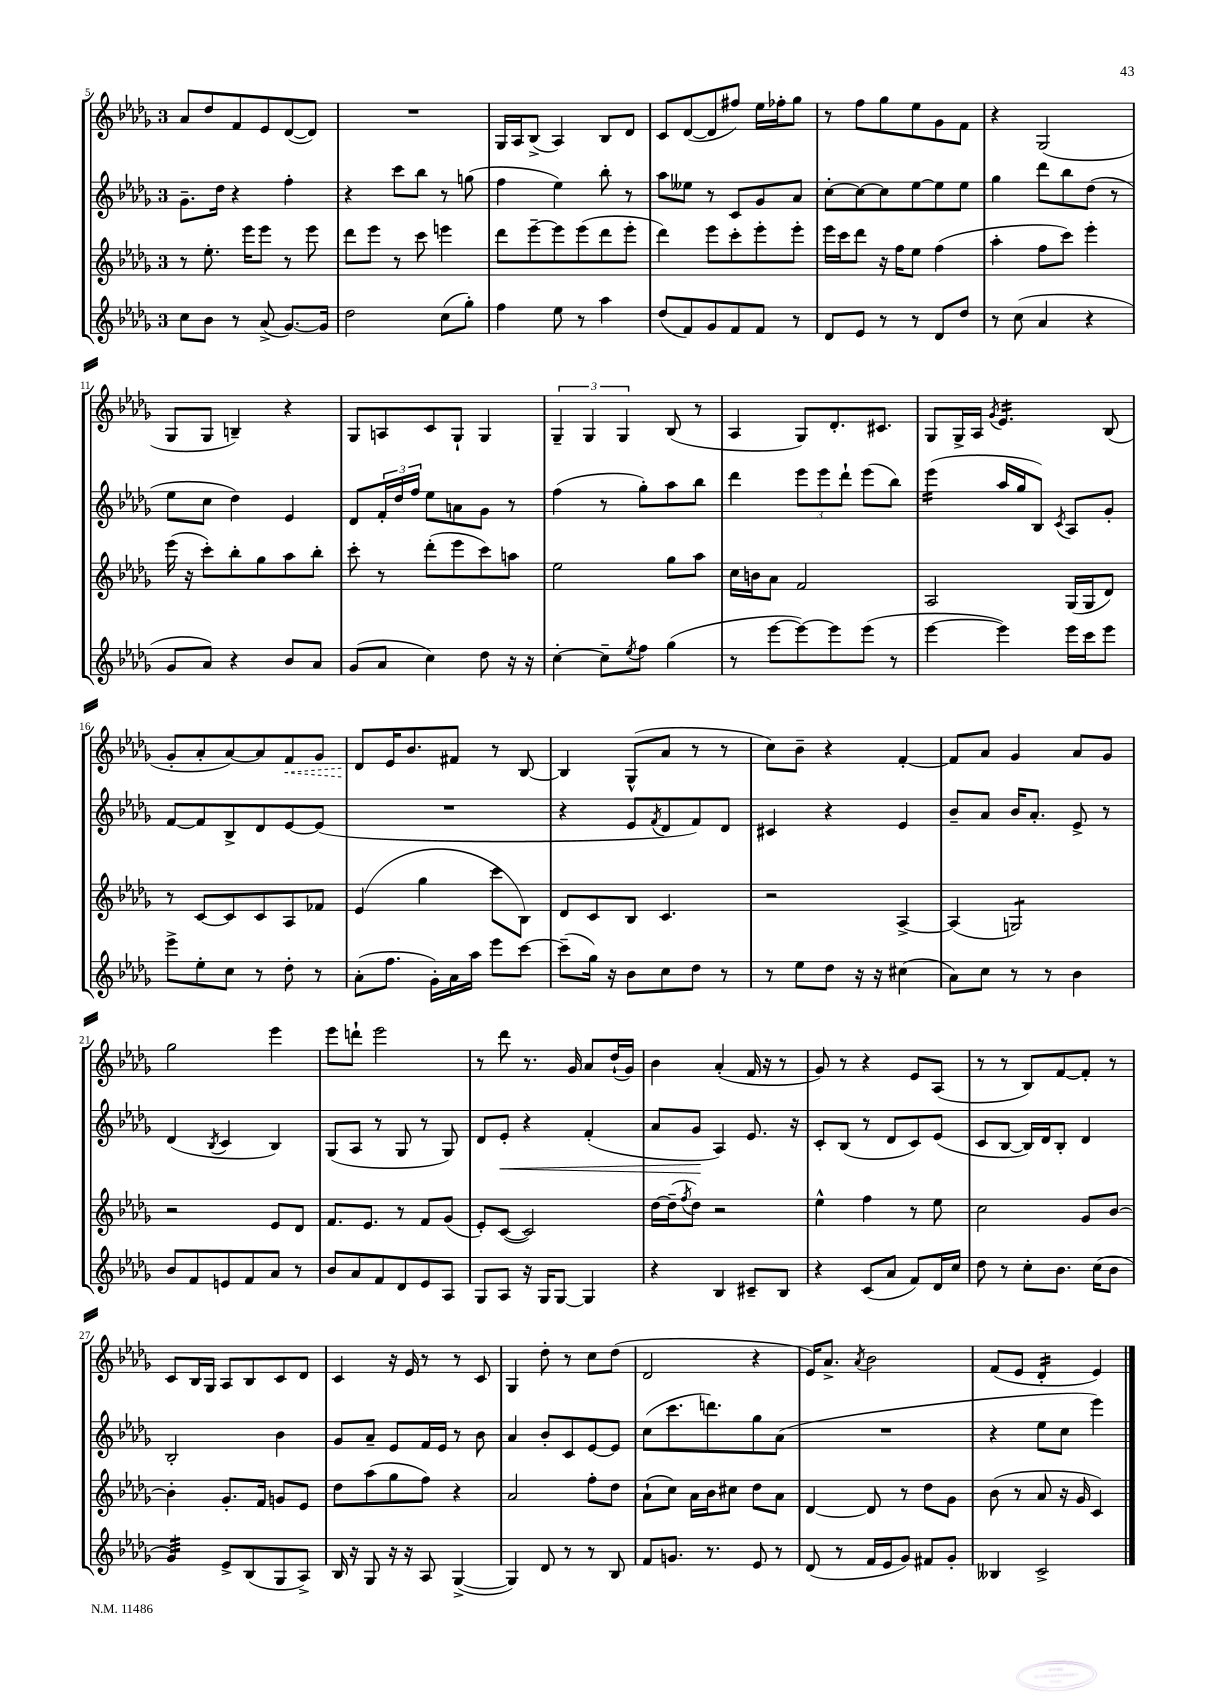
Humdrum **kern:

**kern	**kern	**kern	**kern
*staff4	*staff3	*staff2	*staff1
*clefG2	*clefG2	*clefG2	*clefG2
*k[b-e-a-d-g-]	*k[b-e-a-d-g-]	*k[b-e-a-d-g-]	*k[b-e-a-d-g-]
*M3/4	*M3/4	*M3/4	*M3/4
8cc	8r	8.g-~	8a-
8b-	8.ee-'	.	8dd-
.	.	16dd-	.
8r	.	4r	8f
.	16eee-	.	.
(8a-^	8eee-	.	8e-
[8.g-)	8r	4ff'	([8d-
.	8eee-	.	8d-])
16g-]	.	.	.
=	=	=	=
2dd-	8ddd-	4r	2.r
.	8eee-	.	.
.	8r	8ccc	.
.	8ccc	8bb-	.
(8cc	4eee	8r	.
8gg-')	.	(8gg	.
=	=	=	=
4ff	8ddd-	4ff	16G-
.	.	.	16A-
.	[8eee-~	.	(8B-^
8ee-	8eee-]	4ee-)	4A-)
8r	(8eee-	.	.
4aa-	8ddd-	8bb-'	8B-
.	8eee-'	8r	8d-
=	=	=	=
(8dd-	4ddd-)	8aa-	8c
8f)	.	8ee--	([8d-
8g-	8eee-	8r	8d-]
8f	8ccc'	8c	8ff#)
8f	8eee-'	8g-	16ee-
.	.	.	16ff-'
8r	8eee-'	8a-	8gg-
=	=	=	=
8d-	16eee-	[8cc'	8r
.	16ccc	.	.
8e-	8ddd-	8cc_	8ff
8r	16r	8cc]	8gg-
.	16ff	.	.
8r	8ee-	[8ee-	8ee-
8d-	(4ff	8ee-]	8g-
8dd-	.	8ee-	8f
=	=	=	=
8r	4aa-'	4gg-	4r
(8cc	.	.	.
4a-	8ff	8ddd-	(2G-
.	8ccc)	8bb-	.
4r	4eee-'	(8dd-	.
.	.	8r	.
=	=	=	=
8g-	(16eee-	8ee-	8G-
.	16r	.	.
8a-)	8ccc')	8cc	8G-
4r	8bb-'	4dd-)	4B~)
.	8gg-	.	.
8b-	8aa-	4e-	4r
8a-	8bb-'	.	.
=	=	=	=
(8g-	8ccc'	8d-	8G-
8a-	8r	24f'	8A
.	.	24dd-	.
.	.	24ff	.
4cc)	(8ddd-'	8ee-	8c
.	8eee-	8a	8G-`
8dd-	8ccc)	8g-	4G-
16r	8aa	8r	.
16r	.	.	.
=	=	=	=
[4cc'	2ee-	(4ff	6G-~
.	.	.	6G-
8cc~]	.	8r	.
.	.	.	6G-
8qee-	.	.	.
8ff	.	8gg-')	.
(4gg-	8gg-	8aa-	(8B-
.	8aa-	8bb-	8r
=	=	=	=
8r	16cc	4ddd-	4A-
.	16b	.	.
[8eee-	8a-	.	.
8eee-_)	2f	12eee-	8G-)
.	.	12eee-	.
8eee-]	.	.	8.d-'
.	.	12ddd-`	.
(8eee-	.	(8eee-	.
.	.	.	8.c#
8r	.	8bb-)	.
=	=	=	=
[4eee-	2A-	(4eee-	8G-
.	.	.	16G-^
.	.	.	16A-
.	.	.	8qg-
4eee-])	.	16aa-	4.e-
.	.	16gg-	.
.	.	8B-)	.
.	.	8qc	.
16eee-	(16G-	8A-	.
16ccc	16G-	.	.
8eee-	8d-)	8g-'	(8B-
=	=	=	=
8eee-^	8r	[8f	8g-'
8ee-'	[8c	8f]	8a-'
8cc	8c]	8B-^	[8a-)
8r	8c	8d-	8a-]
8dd-'	8A-	[8e-	8f
8r	8f-	(8e-]	8g-
=	=	=	=
(8a-'	(4e-	2.r	8d-
8.ff	.	.	16e-
.	.	.	8.b-
.	4gg-	.	.
16g-')	.	.	.
16a-	.	.	8f#
16aa-	.	.	.
8eee-	8ccc	.	8r
[8ccc	8B-)	.	[8B-
=	=	=	=
(8ccc~]	8d-	4r	4B-]
16gg-)	8c	.	.
16r	.	.	.
8b-	8B-	8e-	(8G-^^
.	.	8qf	.
8cc	4.c	8d-	8a-
8dd-	.	8f)	8r
8r	.	8d-	8r
=	=	=	=
8r	2r	4c#	8cc)
8ee-	.	.	8b-~
8dd-	.	4r	4r
16r	.	.	.
16r	.	.	.
(4cc#	[4A-^	4e-	[4f'
=	=	=	=
8a-)	(4A-]	8b-~	8f]
8cc	.	8a-	8a-
8r	2G)	16b-	4g-
.	.	8.a-'	.
8r	.	.	.
4b-	.	8e-^	8a-
.	.	8r	8g-
=	=	=	=
8b-	2r	(4d-	2gg-
8f	.	.	.
.	.	8qB-	.
8e	.	4c	.
8f	.	.	.
8a-	8e-	4B-)	4eee-
8r	8d-	.	.
=	=	=	=
8b-	8.f	(8G-	8eee-
8a-	.	8A-	8ddd`
.	8.e-	.	.
8f	.	8r	2eee-
8d-	8r	8G-	.
8e-	8f	8r	.
8A-	(8g-	8G-)	.
=	=	=	=
8G-	8e-')	8d-	8r
8A-	([8c	8e-'	8ddd-
16r	2c])	4r	8.r
16G-	.	.	.
[8G-	.	.	.
.	.	.	16g-
4G-]	.	(4f'	8a-
.	.	.	(16dd-`
.	.	.	16g-)
=	=	=	=
4r	[16dd-	8a-	4b-
.	(16dd-~]	.	.
.	8qff	.	.
.	8dd-)	8g-	.
4B-	2r	4A-)	(4a-'
8c#~	.	8.e-	16f
.	.	.	16r
8B-	.	.	8r
.	.	16r	.
=	=	=	=
4r	4ee-^^	8c'	8g-)
.	.	(8B-	8r
(8c	4ff	8r	4r
8a-	.	8d-	.
8f)	8r	8c)	8e-
16d-	8ee-	(8e-	(8A-
16cc	.	.	.
=	=	=	=
8dd-	2cc	8c	8r
8r	.	[8B-	8r
8cc'	.	16B-])	8B-)
.	.	16d-	.
8.b-	.	8B-'	[8f
.	8g-	4d-	8f']
(16cc	.	.	.
8b-	[8b-	.	8r
=	=	=	=
4g-)	4b-']	2B-'	8c
.	.	.	16B-
.	.	.	16G-
8e-^	8.g-'	.	8A-
(8B-	.	.	8B-
.	16f	.	.
8G-	8g	4b-	8c
8A-^)	8e-	.	8d-
=	=	=	=
16B-	8dd-	8g-	4c
16r	.	.	.
8G-	(8aa-	8a-~	.
16r	8gg-	8e-	16r
16r	.	.	16e-
8A-	8ff)	16f	8r
.	.	16e-	.
([4G-^	4r	8r	8r
.	.	8b-	8c
=	=	=	=
4G-])	2a-	4a-	4G-
8d-	.	8b-'	8dd-'
8r	.	8c	8r
8r	8ff'	[8e-	8cc
8B-	8dd-	8e-]	(8dd-
=	=	=	=
8f	(8a-`	(8cc	2d-
8.g	8cc)	8.ccc	.
.	16a-	.	.
8.r	16b-	8.ddd)	.
.	8cc#	.	.
8e-	8dd-	8gg-	4r
8r	8a-	(8a-	.
=	=	=	=
(8d-	[4d-	2.r	16e-)
.	.	.	8.a-^
8r	.	.	.
.	.	.	8qa-
16f	8d-]	.	2b-
16e-	.	.	.
8g-)	8r	.	.
8f#	8dd-	.	.
8g-'	8g-	.	.
=	=	=	=
4B--	(8b-	4r	(8f
.	8r	.	8e-
2c^	8a-	8ee-	4d-'
.	16r	8cc	.
.	16g-	.	.
.	4c)	4eee-)	4e-)
==	==	==	==
*-	*-	*-	*-
